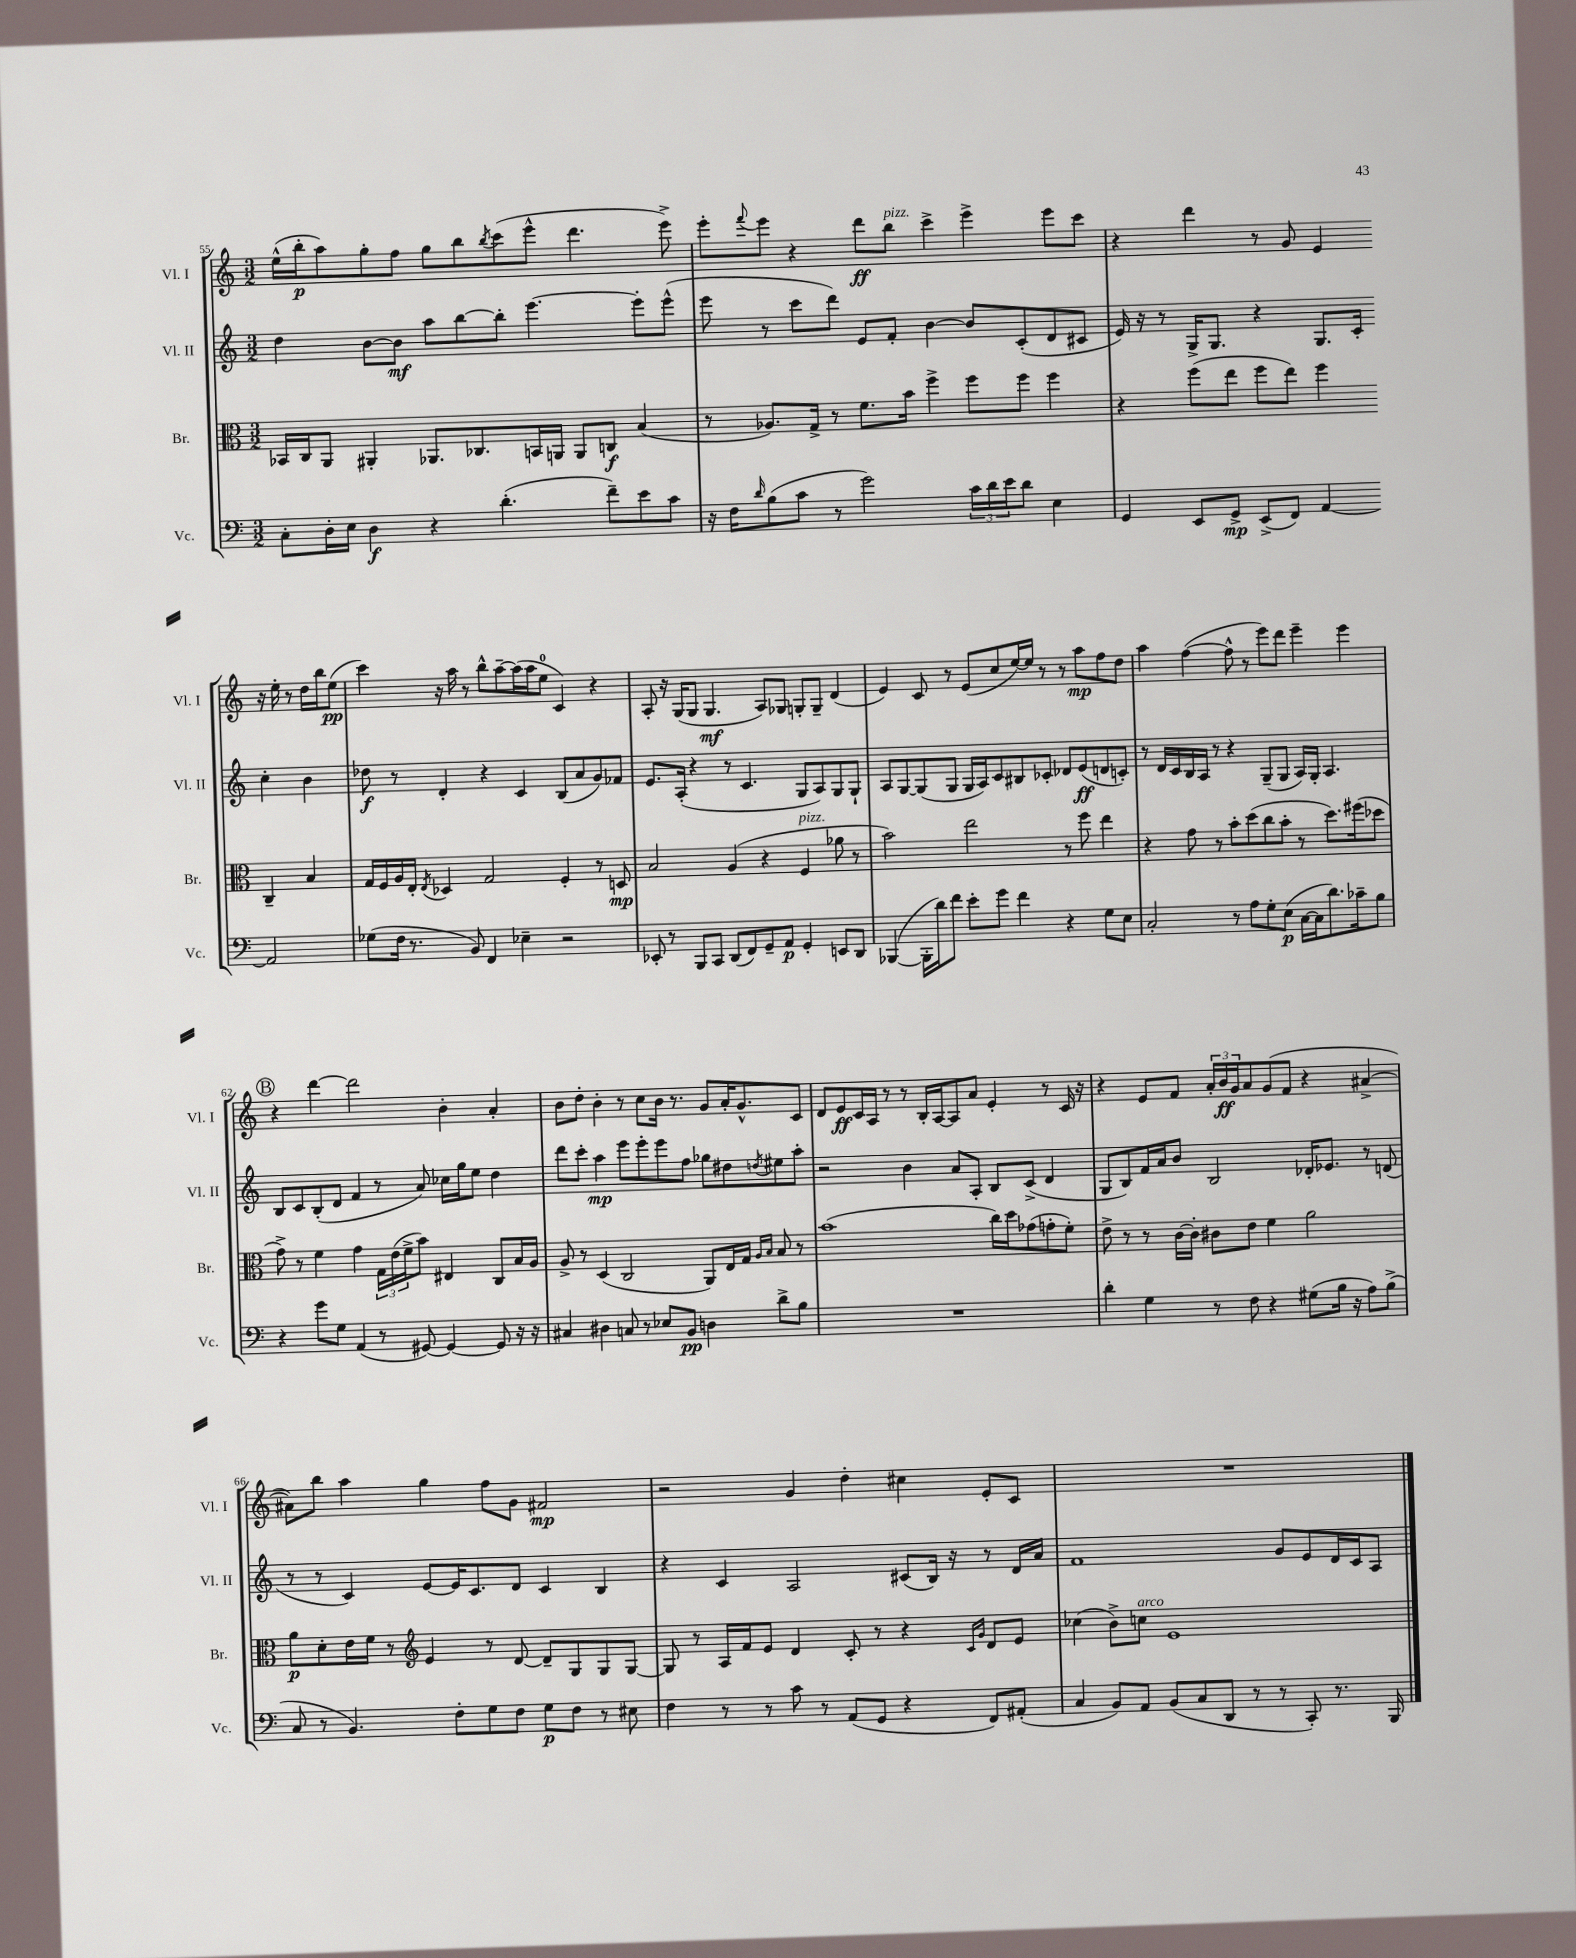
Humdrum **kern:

**kern	**dynam	**kern	**dynam	**kern	**dynam	**kern	**dynam
*part4	*part4	*part3	*part3	*part2	*part2	*part1	*part1
*staff4	*staff4	*staff3	*staff3	*staff2	*staff2	*staff1	*staff1
*I"Vc.	*	*I"Br.	*	*I"Vl. II	*	*I"Vl. I	*
*I'Vc.	*	*I'Br.	*	*I'Vl. II	*	*I'Vl. I	*
*clefF4	*	*clefC3	*	*clefG2	*	*clefG2	*
*k[]	*	*k[]	*	*k[]	*	*k[]	*
*M3/2	*	*M3/2	*	*M3/2	*	*M3/2	*
=55	=55	=55	=55	=55	=55	=55	=55
8C'\L	.	16BB-X/LL	.	4dd\	.	(16ee^^\LL	.
.	.	16C/J	.	.	.	16bb'\J	p
16D'\L	.	8AA/J	.	.	.	8aa\)	.
16E\JJ	.	.	.	.	.	.	.
4D\	f	4AA#X'/	.	[8b\L	.	8gg'\	.
.	.	.	.	8b\J]	mf	8ff\J	.
4r	.	8.AA-X/L	.	8aa\L	.	8gg\L	.
.	.	.	.	[8bb\	.	8bb\	.
.	.	8.C-X/	.	.	.	.	.
.	.	.	.	.	.	8qbb/	.
(4.d'\	.	.	.	8bb'\J]	.	(8ccc\	.
.	.	16BBn/L	.	[4.eee\	.	8eee^^\J	.
.	.	16AAn/JJ	.	.	.	.	.
.	.	8AA/L	.	.	.	4.ddd\	.
8f~\L)	.	8Cn/J	f	.	.	.	.
8e\	.	(4B/	.	8eee'\L]	.	.	.
8c\J	.	.	.	(8eee^^\J	.	8eee^\)	.
=56	=56	=56	=56	=56	=56	=56	=56
16r	.	8r	.	8eee\	.	8eee'\L	.
16F\KL	.	.	.	.	.	.	.
16qqd/	.	.	.	.	.	8qqfff/	.
(8B\	.	8.A-X/L)	.	8r	.	8eee\J	.
8c\J	.	.	.	8ccc\L	.	4r	.
.	.	16G^/Jk	.	.	.	.	.
8r	.	8r	.	8ddd\J)	.	.	.
2g\)	.	8.f\L	.	8e/L	.	8ddd\L	ff
!	!	!	!	!	!	!LO:TX:a:i:t=pizz.	!
.	.	.	.	8f'/J	.	8bb\J	.
.	.	16b\Jk	.	.	.	.	.
.	.	4ff^\	.	[4b\	.	4ccc^\	.
24c\LL	.	8ff\L	.	8b/L]	.	4eee^\	.
24d\	.	.	.	.	.	.	.
24e\J	.	.	.	.	.	.	.
8d\J	.	8ff\J	.	(8c'/	.	.	.
4E\	.	4ff\	.	8d/	.	8eee\L	.
.	.	.	.	8c#X/J	.	8ccc\J	.
=57	=57	=57	=57	=57	=57	=57	=57
4GG/	.	4r	.	16e/)	.	4r	.
.	.	.	.	16r	.	.	.
.	.	.	.	8r	.	.	.
8EE/L	.	(8ff\L	.	16G^/KL	.	4ddd\	.
.	.	.	.	8.G/J	.	.	.
8GG^/J	mp	8ee\J	.	.	.	.	.
(8EE^/L	.	8ff\L	.	4r	.	8r	.
8FF/J)	.	8ee\J)	.	.	.	8g/	.
[4AA/	.	4ff\	.	8.G/L	.	4e/	.
.	.	.	.	16c'/Jk	.	.	.
2AA/]	.	4C~/	.	4cc'\	.	16r	.
.	.	.	.	.	.	16ee'\	.
.	.	.	.	.	.	8r	.
.	.	4B/	.	4b\	.	16dd\LL	.
.	.	.	.	.	.	16bb\J	.
.	.	.	.	.	.	(8ee\J	pp
!!LO:LB:g=z
=58	=58	=58	=58	=58	=58	=58	=58
(8G-X\L	.	16G/LL	.	8dd-X\	f	4ccc\)	.
.	.	16F/	.	.	.	.	.
16F\Jk	.	16A/	.	8r	.	.	.
8.r	.	16E'/JJ	.	.	.	.	.
.	.	8qE/	.	.	.	.	.
.	.	4D-X/	.	4d'/	.	16r	.
.	.	.	.	.	.	16aa\	.
8BB/)	.	.	.	.	.	8r	.
4FF/	.	2G/	.	4r	.	8bb^^\L	.
.	.	.	.	.	.	[8aa~\	.
4E-X~\	.	.	.	4c/	.	(16aa\L]	.
.	.	.	.	.	.	16aa\J	.
.	.	.	.	.	.	8ee\J	.
2r	.	4F'/	.	(8B/L	.	4c/)	.
.	.	.	.	8a/	.	.	.
.	.	8r	.	8g/)	.	4r	.
.	.	8Dn/	mp	8f-X/J	.	.	.
=59	=59	=59	=59	=59	=59	=59	=59
8EE-X'/	.	2B/	.	8.e/L	.	8A'/	.
8r	.	.	.	.	.	16r	.
.	.	.	.	(16A'/Jk	.	(16G/KL	.
8BBB/L	.	.	.	4r	.	8G/J	.
8CC/J	.	.	.	.	.	4.G/	mf
(8DD/L	.	(4A/	.	8r	.	.	.
8FF/)	.	.	.	4.c/	.	.	.
8GG~/	.	4r	.	.	.	8A/L)	.
8AA/J	p	.	.	.	.	8G-X/J	.
!	!	!LO:TX:a:i:t=pizz.	!	!	!	!	!
4GG'/	.	4F/	.	8G/L	.	8Gn'/L	.
.	.	.	.	8A/)	.	8G~/J	.
8EEn/L	.	8a-X\	.	8G/	.	(4d/	.
8DD/J	.	8r	.	8G`/J	.	.	.
=60	=60	=60	=60	=60	=60	=60	=60
([4BBB-X/	.	2b\)	.	8A/L	.	4e/)	.
.	.	.	.	[8G/	.	.	.
16BBB-'\LL]	.	.	.	(8G/]	.	8c/	.
16d\J)	.	.	.	.	.	.	.
8f\J	.	.	.	8G/J	.	8r	.
8e'\L	.	2ee\	.	16G/LL	.	(8e/L	.
.	.	.	.	16A/J)	.	.	.
8g\J	.	.	.	8c/	.	8cc/	.
4f\	.	.	.	8B#X/	.	[16ee/L)	.
.	.	.	.	.	.	16ee/JJ]	.
.	.	.	.	8c-X'/J	.	8r	.
4r	.	8r	.	8d-X/L	.	8r	.
.	.	8ff\	.	(8e/	ff	8aa\L	mp
8G\L	.	4ee\	.	8dn/	.	8ff\	.
8E\J	.	.	.	8cn'/J)	.	8dd\J	.
=61	=61	=61	=61	=61	=61	=61	=61
2C'/	.	4r	.	8r	.	4aa\	.
.	.	.	.	16d/LL	.	.	.
.	.	.	.	16c/	.	.	.
.	.	8g\	.	16B/	.	([4ff\	.
.	.	.	.	16A/JJ	.	.	.
.	.	8r	.	8r	.	.	.
8r	.	8b'\L	.	4r	.	8ff^^\]	.
8A\L	.	(8dd\	.	.	.	8r	.
8G'\	.	8cc\	.	(8G~/L	.	8eee\L)	.
(8E\J	p	8b'\J	.	8G/J	.	8ddd\J	.
[16C\LL	.	8r	.	16A/LL)	.	4eee~\	.
16C\J]	.	.	.	16G'/JJ	.	.	.
8.d\)	.	8.dd\L)	.	4.A/	.	.	.
.	.	.	.	.	.	4eee\	.
16c-X~\k	.	(16ff#X\k	.	.	.	.	.
8B\J	.	8dd-X\J	.	.	.	.	.
!!LO:LB:g=z
!!LO:REH:place=s1:t=B
=62	=62	=62	=62	=62	=62	=62	=62
4r	.	8g^\)	.	8B/L	.	4r	.
.	.	8r	.	8c/	.	.	.
8g\L	.	4f\	.	(8B'/	.	[4ddd\	.
8G\J	.	.	.	8d/J	.	.	.
(4AA/	.	4g\	.	4f/	.	2ddd\]	.
8r	.	24G\LL	.	8r	.	.	.
.	.	(24e\	.	.	.	.	.
.	.	24f^\J	.	.	.	.	.
[8GG#X/)	.	8b\J)	.	8a/)	.	.	.
4GG#/_	.	4E#X/	.	16cc-X\LL	.	4b'\	.
.	.	.	.	16gg\J	.	.	.
.	.	.	.	8ee\J	.	.	.
8GG#/]	.	8C/L	.	4dd\	.	4a'/	.
16r	.	16B/L	.	.	.	.	.
16r	.	16A/JJ	.	.	.	.	.
=63	=63	=63	=63	=63	=63	=63	=63
4C#X/	.	8A^/	.	8ddd\L	.	8b\L	.
.	.	8r	.	8ccc'\J	.	8dd'\J	.
4D#X\	.	(4D/	.	4aa\	mp	4b'\	.
8Cn/	.	2C/	.	8eee\L	.	8r	.
8r	.	.	.	8eee'\	.	8cc\L	.
8E-X/L	.	.	.	8eee\	.	16b\Jk	.
.	.	.	.	.	.	8.r	.
8BB/J	pp	.	.	8ff\J	.	.	.
4Dn\	.	8AA/L)	.	8gg-X\L	.	8g/L	.
.	.	16E/L	.	8dd#X\	.	16a'/K	.
.	.	16G/JJ	.	.	.	8.g^^/	.
.	.	16qqA/LL	.	.	.	.	.
.	.	16qqB/JJ	.	8qddn/	.	.	.
8d^\L	.	8B/	.	8ee#X\	.	.	.
8B\J	.	8r	.	8aa'\J	.	8c/J	.
=64	=64	=64	=64	=64	=64	=64	=64
1.r	.	(1b	.	2r	.	8d/L	.
.	.	.	.	.	.	8e/	ff
.	.	.	.	.	.	16c/L	.
.	.	.	.	.	.	16A/JJ	.
.	.	.	.	.	.	8r	.
.	.	.	.	4b\	.	8r	.
.	.	.	.	.	.	16B'/LL	.
.	.	.	.	.	.	[16A/J	.
.	.	.	.	8a/L	.	8A/]	.
.	.	.	.	8A'/J	.	8a/J	.
.	.	16cc\LL)	.	8B/L	.	4e'/	.
.	.	16dd\J	.	.	.	.	.
.	.	(8g-X\	.	(8c^/J	.	.	.
.	.	8gn'\	.	4d/	.	8r	.
.	.	8f'\J)	.	.	.	16c/	.
.	.	.	.	.	.	16r	.
=65	=65	=65	=65	=65	=65	=65	=65
4d'\	.	8e^\	.	8G/L	.	4r	.
.	.	8r	.	8B/)	.	.	.
4G\	.	8r	.	16f/L	.	8e/L	.
.	.	.	.	16a/J	.	.	.
.	.	[16c\LL	.	8b/J	.	8f/J	.
.	.	16c'\JJ]	.	.	.	.	.
8r	.	8c#X\L	.	2B/	.	24a'/LL	.
.	.	.	.	.	.	24b/	ff
.	.	.	.	.	.	24g/J	.
8F\	.	8e\J	.	.	.	8a/	.
4r	.	4f\	.	.	.	(8g/	.
.	.	.	.	.	.	8f/J	.
(8G#X\L	.	2a\	.	16d-X'/KL	.	4r	.
.	.	.	.	8.e-X/J	.	.	.
16B\Jk	.	.	.	.	.	.	.
16r	.	.	.	.	.	.	.
8A\L)	.	.	.	8r	.	[4a#X^/	.
(8B^\J	.	.	.	(8dn/	.	.	.
!!LO:LB:g=z
=66	=66	=66	=66	=66	=66	=66	=66
8C/	.	8a\L	p	8r	.	8a#X\L])	.
8r	.	8d'\	.	8r	.	8bb\J	.
4.BB/)	.	16e\L	.	4c/)	.	4aa\	.
.	.	16f\JJ	.	.	.	.	.
.	.	8r	.	.	.	.	.
*	*	*clefG2	*	*	*	*	*
.	.	4e/	.	[8e/L	.	4gg\	.
8F'\L	.	.	.	16e/K]	.	.	.
.	.	.	.	8.c/	.	.	.
8G\	.	8r	.	.	.	8ff\L	.
8F\J	.	[8d/	.	8d/J	.	8g\J	.
8G\L	p	8d~/L]	.	4c/	.	2f#X/	mp
8F\J	.	8G/	.	.	.	.	.
8r	.	8G/	.	4B/	.	.	.
8E#X\	.	[8G/J	.	.	.	.	.
=67	=67	=67	=67	=67	=67	=67	=67
4F\	.	8G/]	.	4r	.	2r	.
.	.	8r	.	.	.	.	.
8r	.	16A/LL	.	4c/	.	.	.
.	.	16f/J	.	.	.	.	.
8r	.	8e/J	.	.	.	.	.
8c\	.	4d/	.	2A/	.	4g/	.
8r	.	.	.	.	.	.	.
(8AA/L	.	8c'/	.	.	.	4dd'\	.
8GG/J	.	8r	.	.	.	.	.
4r	.	4r	.	(8c#X/L	.	4cc#X\	.
.	.	.	.	16B/Jk)	.	.	.
.	.	.	.	16r	.	.	.
.	.	16qqc/LL	.	.	.	.	.
.	.	16qqg/JJ	.	.	.	.	.
8FF/L)	.	8d/L	.	8r	.	8e'/L	.
(8AA#X'/J	.	8e/J	.	16d/LL	.	8c/J	.
.	.	.	.	16a/JJ	.	.	.
=68	=68	=68	=68	=68	=68	=68	=68
4C/	.	(4cc-X\	.	1f	.	1.r	.
8BB/L)	.	8b^\L)	.	.	.	.	.
!	!	!LO:TX:a:i:t=arco	!	!	!	!	!
8AA/J	.	8ccn\J	.	.	.	.	.
(8BB/L	.	1e	.	.	.	.	.
8C/	.	.	.	.	.	.	.
8DD/J	.	.	.	.	.	.	.
8r	.	.	.	.	.	.	.
8r	.	.	.	8g/L	.	.	.
8CC'/)	.	.	.	8e/	.	.	.
8.r	.	.	.	16d/L	.	.	.
.	.	.	.	16c/J	.	.	.
.	.	.	.	8A/J	.	.	.
16BBB/	.	.	.	.	.	.	.
==	==	==	==	==	==	==	==
*-	*-	*-	*-	*-	*-	*-	*-
